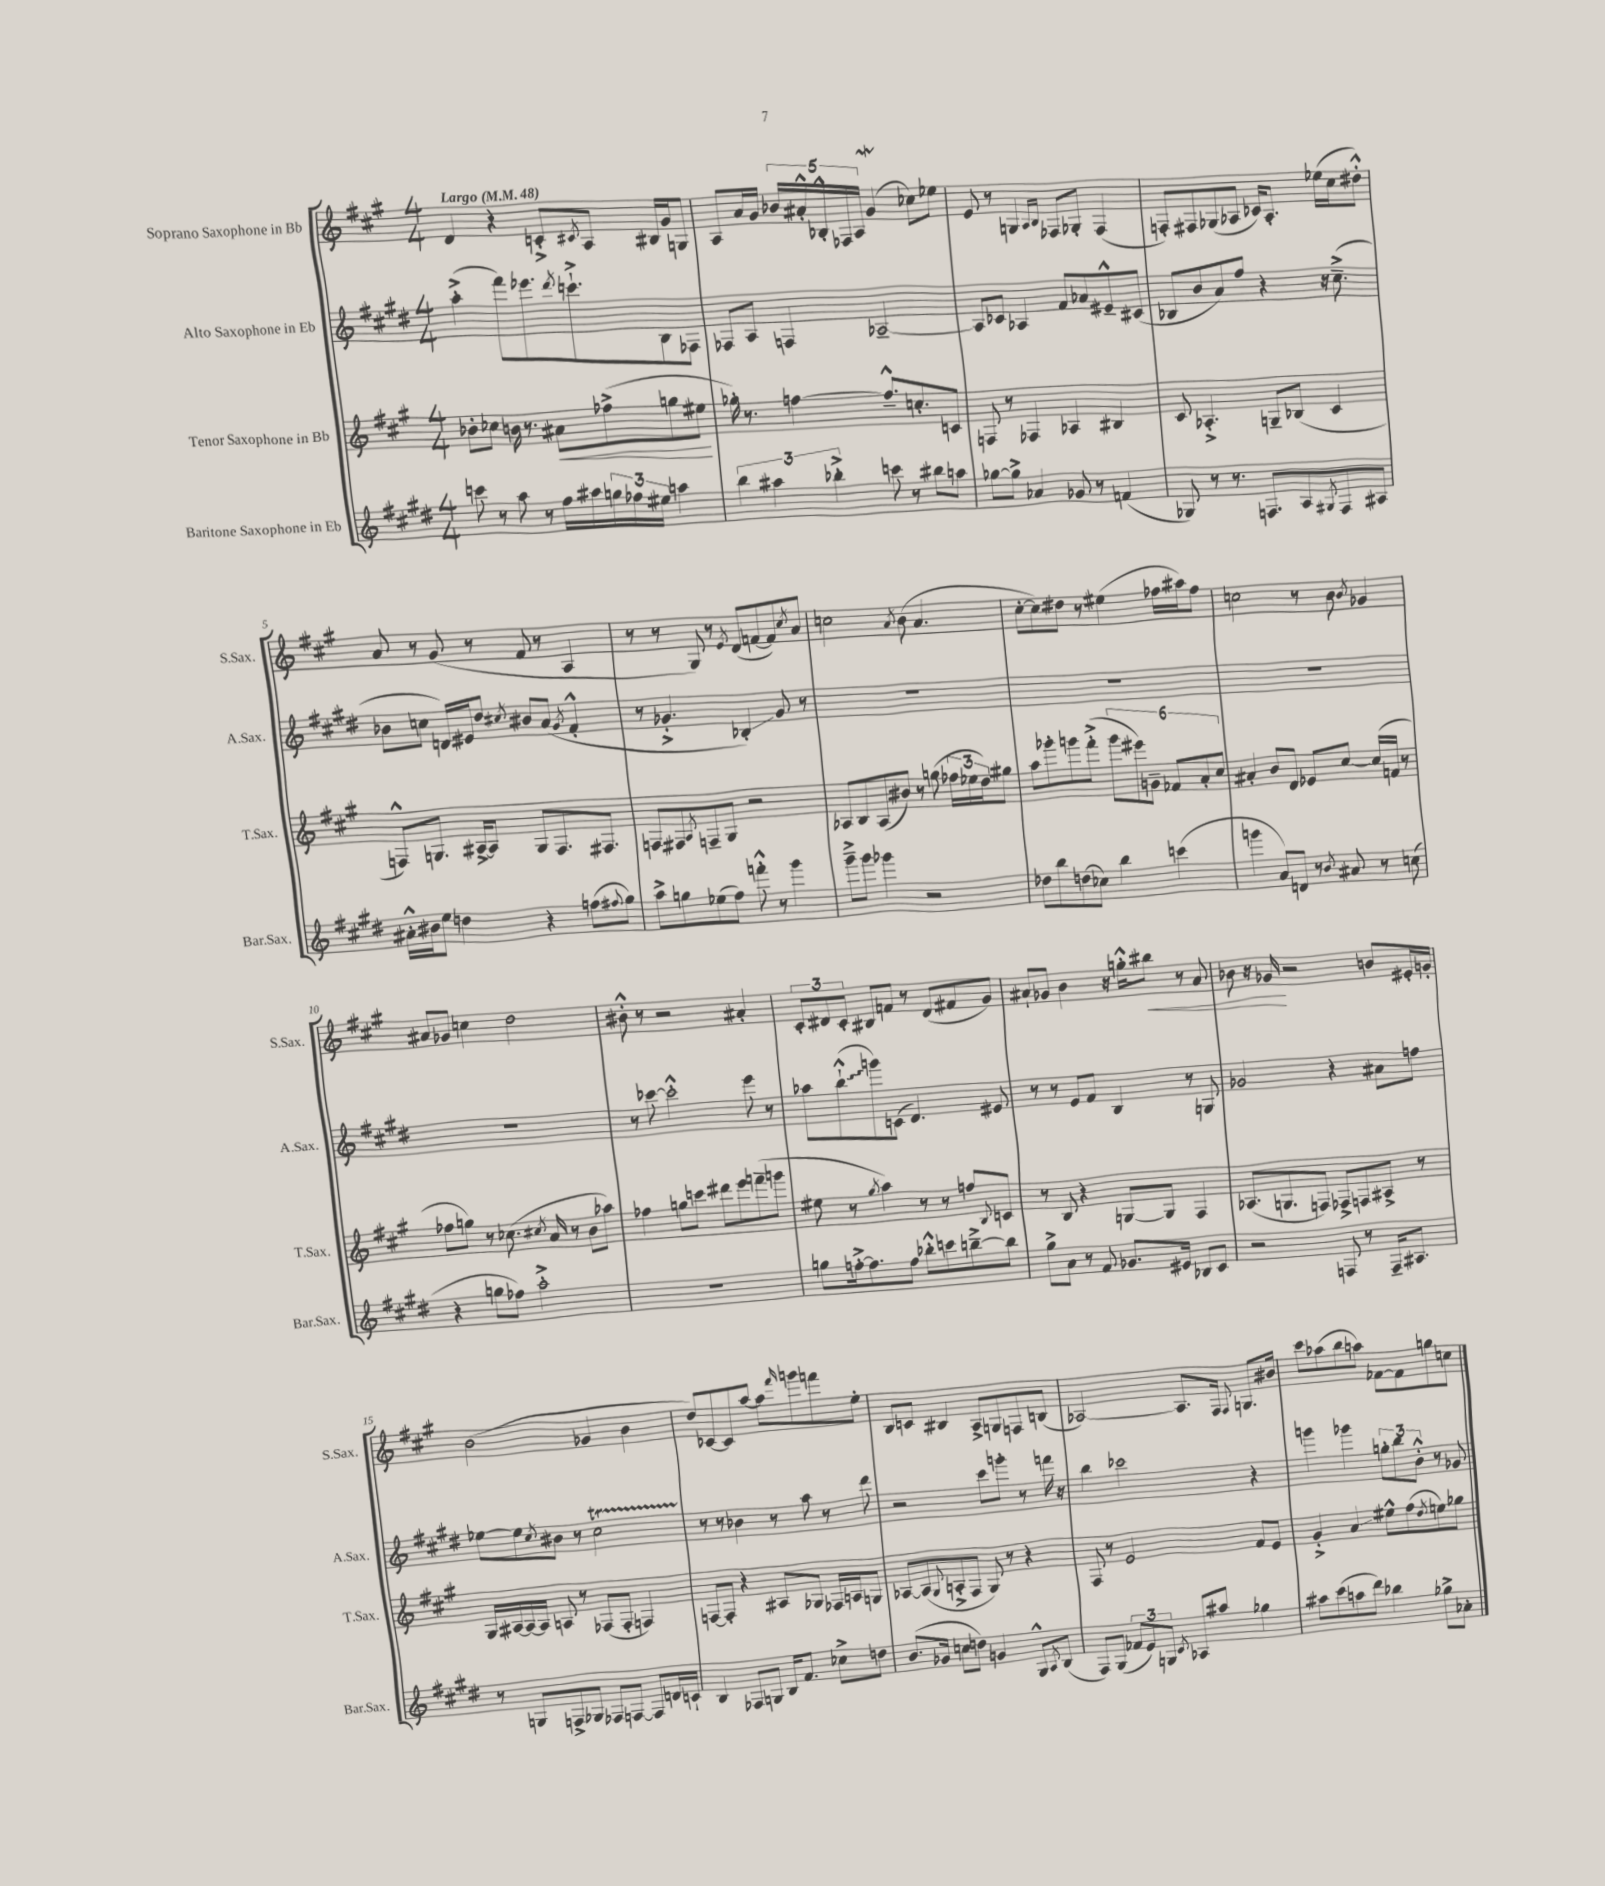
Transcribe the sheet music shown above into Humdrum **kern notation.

**kern	**kern	**kern	**kern
*staff4	*staff3	*staff2	*staff1
*clefG2	*clefG2	*clefG2	*clefG2
*k[f#c#g#d#]	*k[f#c#g#]	*k[f#c#g#d#]	*k[f#c#g#]
*M4/4	*M4/4	*M4/4	*M4/4
*MM48	*MM48	*MM48	*MM48
8ccc\	8b-'\L	(4aa'^\	4d/
8r	8cc-\J	.	.
8aa\	16b\	8fff#\L)	4r
.	8.r	.	.
8r	.	8.eee-\	.
16ff#\LL	8a#\L	.	8c'^/L
.	.	8qddd#/	.
16aa#\	.	8.ccc`^\	.
.	.	.	8qc#/
24gg\	(8ff-^\	.	8A/J
24ff-\	.	.	.
24ee#\JJ	.	.	.
4aa\	8gg\	8B\	16B#/LL
.	.	.	16g#/J
.	8ee#\J	8F-\J	8G/J
=	=	=	=
6bb\	16gg-'\)	8F-/L	8A/L
.	8.r	.	.
.	.	8A/J	16a/L
6aa#\	.	.	.
.	.	.	16g#/JJ
.	[4ff\	4F/	20b-/LL
.	.	.	20a#'^^/
6bb-'^\	.	.	.
.	.	.	20B-'^^/
.	.	.	20F-/
.	.	.	20A/JJ
8ccc\	8.ff~^^/]L	[2A-~/	(4g#/
8r	.	.	.
.	8.cc'/	.	.
8bb#\L	.	.	8cc-\L)
8aa\J	8c/J	.	8ee-\J
=	=	=	=
[8gg-\L	8F/	8A-/]L	8e/
8gg-^\]J	8r	8c-/J	8r
4a-/	4F-/	4A-/	4G/
.	.	.	16qqA/LL
.	.	.	16qqB/JJ
8g-/	4A-/	8f#/L	8F-/L
8r	.	8a-/	8G-'/J
(4f/	4B#/	8e#~^^/	(4F-/
.	.	(8c#/J	.
=	=	=	=
8G-/)	8c#/	8B-/L	8F'/L)
8r	4.A-'^/	8b/	8F#/
8.r	.	8a/)	(8G-/
.	.	8ff#/J	8A-/J
8.F/L	.	.	.
.	8G~/L	4r	16c-/LK)
.	.	.	8.A-'/J
8A/	(8B-/J	.	.
8qG#/	.	.	.
8F/	4c#/	16r	(16ee-\LL
.	.	(8.cc#~^\	16cc#\J
8A#/J	.	.	8dd#'^^\J)
=	=	=	=
16a#'^^\LL	8F^^/L)	8b-\L	8a/
16b#\J	.	.	.
8ee\J	8.G/J	8cc\J	8r
4dd\	.	16d/LL)	(8g#/
.	[16A#^/LK	16e#/J	.
.	8A#/]J	8dd#/J	8r
.	.	8qcc#/	.
4r	8G/L	8b#/L	8f#/
.	8.F/	(8a/J	8r
.	.	8qg#/	.
(8ff\L	.	4f#'^^/	4A/
.	8.F#/J	.	.
8qqff#/	.	.	.
8gg#\J)	.	.	.
=	=	=	=
8aa^\L	8F/L	8r	8r
8gg\	8F#/	4.g-'^/	8r
.	8qA/	.	.
(8ee-\	8F~/	.	8G#/)
8ff#\J)	8G#/J	.	8r
.	.	.	8qe/
8fff'^^\	2r	4B-'/)	(8d/L
8r	.	.	[8f/
4ggg#\	.	8g-/	8f/])
.	.	.	8qcc#/
.	.	8r	8a/J
=	=	=	=
8ggg#~^\L	8A-/L	1r	2cc\
8ggg#\J	8B/	.	.
4ggg-\	(8A-/	.	.
.	8b#/J)	.	.
.	.	.	8qa/
2r	8r	.	(8b\
.	(8gg\	.	4.a/
.	24ff-\LL	.	.
.	24ee-\	.	.
.	24dd\J)	.	.
.	8gg#\J	.	.
=	=	=	=
8dd-\L	8aa\L	1r	[8cc#'\L
8bb\	8ggg-'\	.	8cc#\])
(8dd\	8ggg\	.	8dd#\J
8cc-\J)	(8fff#'^\J	.	8r
4bb\	12ggg\L	.	(4ee#\
.	12eee#\)	.	.
.	12g~\J	.	.
(4ccc\	12f-/L	.	16ff-\LL
.	.	.	16aa#\J)
.	12a'/	.	.
.	.	.	8ff-\J
.	12cc#/J	.	.
=	=	=	=
4ggg\	4a#'/	1r	2cc\
8a/L)	8b/L	.	.
8d/J	8d/J	.	.
8r	8e-/L	.	8r
8qb/	.	.	.
8a#/	[8cc#/J	.	8b\
.	.	.	8qb/
8r	(16cc#/]LL	.	4g-/
.	16f/JJ	.	.
(8cc\	8r	.	.
=	=	=	=
4r	8ff-\L	1r	8a#/L
.	8gg\J)	.	8g-/J
8gg\L	8r	.	4cc\
8ff-\J)	(8.cc-\	.	.
2aa'^\	.	.	2dd\
.	8qcc#/	.	.
.	16a/	.	.
.	8r	.	.
.	8b\L	.	.
.	8aa-\J)	.	.
=	=	=	=
1r	4ff-\	8r	8b#'^^\
.	.	[8ccc-\	8r
.	8gg\L	2ccc-'^^\]	2r
.	8ccc\J	.	.
.	8ddd#\L	.	.
.	8eee\	.	.
.	(8fff~\	8eee\	4a#'/
.	8ggg\J	8r	.
=	=	=	=
8gg\L	8ee#\	8aa-\L	12c#'/L
.	.	.	12d#/
[16ff'^\k	8r	(8bb`^^\	.
.	.	.	12c#'/J
8.ff\]	.	.	.
.	8qgg#/	.	.
.	4aa\)	8ggg\)	8B#/L
8ff\J	.	(8c\J	8f/J
8bb-'^^\L	8r	4.d#/)	8r
8ccc\	8r	.	(8d#/L
[8bb~^\	8ff/L	.	8f#/
.	8qqB/	.	.
8bb\]J	8c/J	8e#/	8g#/J)
=	=	=	=
8gg#^\L	8r	8r	8a#`/L
8a\J	8B/	8r	8g-/J
8r	4r	8e/L	4b\
8f#/	.	8f#/J	.
8.g-/L	[8G/L	4B/	16r
.	.	.	16gg'^^\LK
.	8G/]J	.	8bb#\J
16e#/Jk	.	.	.
8B-/L	4F#/	8r	8r
8c#/J	.	8G/	8a#/
=	=	=	=
2r	(8.A-/L	2g-/	8b-\
.	.	.	16r
.	8.G/	.	16g-/
.	.	.	2r
.	8F/J)	.	.
8F/	8F-^/L	4r	.
8r	8F/	.	.
16F~/LK	8A#^/J	8a#\L	8b/L
8.A#/J	.	.	.
.	8r	8ff\J	16e#'/L
.	.	.	16g'/JJ
=	=	=	=
8r	16G#/LL	[8ee-\L	(2b\
.	[16A#/	.	.
8G/L	16A#/_	8ee-\]	.
.	16A#/]JJ	.	.
.	.	8qcc#/	.
8F^/	8A/	8b#\J	.
8G-/J	8r	8r	.
8F-/L	(8F-/L	2cc#\	4g-/
[8F/J	8F-'/J	.	.
8F/]L	4F/)	.	4b\
16d/L	.	.	.
16c`/JJ	.	.	.
=	=	=	=
4B/	[8F/L	8r	8dd/L)
.	8F'/]J	8r	[8c-/
8F-/L	4r	4b-\	8c-/]
8G/J	.	.	[8aa/J
16B/LK	8A#/L	8r	8aa\]L
8.f#/J	.	.	.
.	.	.	16qqfff#/
.	8G-/J	8aa\	8ggg\
8cc-^\L	16F-/LL	8r	8fff\
.	16A/J	.	.
8dd\J	8G/J	8ddd#\	8ee'\J
=	=	=	=
(8.b/L	[8A-/L	2r	8B/L
.	(8A-/]	.	8c/J
16g-/Jk	.	.	.
.	8qqG#/	.	.
8cc\L	8A'^/	.	4B#/
8dd\J)	8F#/J	.	.
4g/	8G#/)	8ccc#\L	8A^/L
.	8r	8ggg'\J	8G/
8G#^^/L	4r	8r	8F/
8qA/	.	.	.
(8B/J	.	16fff\	(8B/J
.	.	16r	.
=	=	=	=
8F#/L)	8F#/	4bb\	[2A-/)
(8G#/J	8r	.	.
12f-/L	2e/	2ccc-\	.
12e/)	.	.	.
12G/J	.	.	.
8qc#/	.	.	.
8A-/L	.	.	8.A-/]L
8aa#/J	.	.	.
.	.	.	16F#/Jk
.	.	.	8qqF#/
4gg-\	8f#/L	4r	8.G/L
.	8e/J	.	.
.	.	.	16b#/Jk
=	=	=	=
8aa#\L	4g#'^/	4ggg\	8ccc#\L
(8ccc#\	.	.	(8aa-\
8aa\	4a/	4ggg-\	8bb\
8ddd#\J)	.	.	8aa\J)
4bb-\	8ee#^^\L	12gg'\L	[8f-\L
.	.	12bb\	.
.	(8ff#\	.	8f-\]
.	.	12b'^^\J	.
.	8qdd/	.	.
8gg-^\L	8ee\)	8r	8gg\
8a-'\J	8gg-\J	8g-/	8cc\J
==	==	==	==
*-	*-	*-	*-
